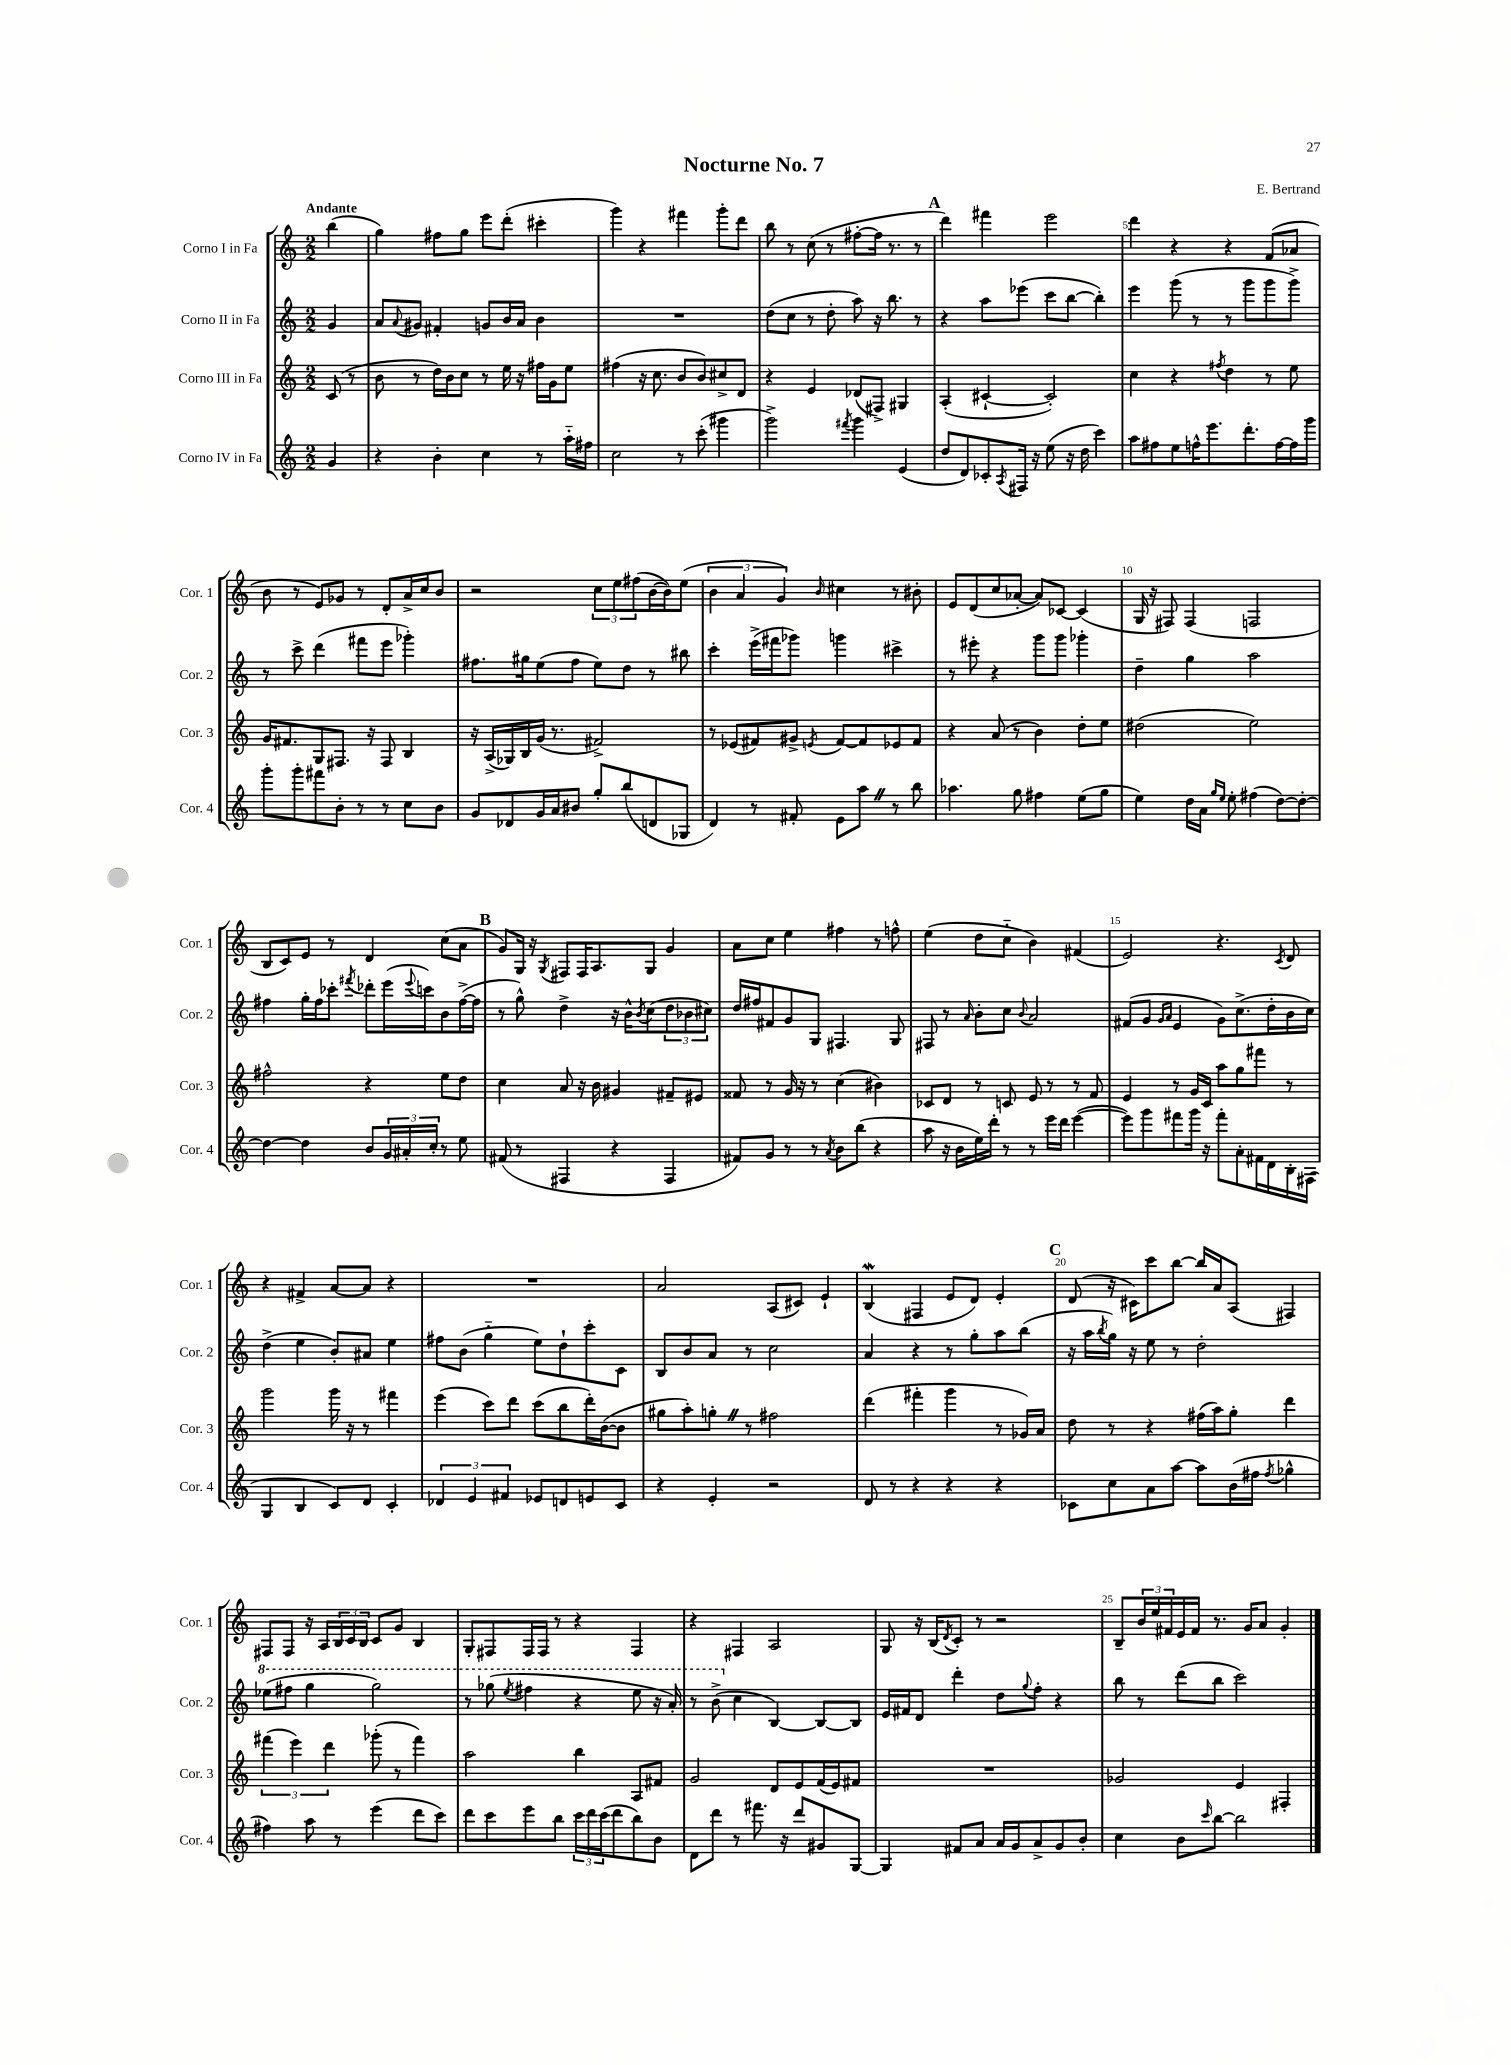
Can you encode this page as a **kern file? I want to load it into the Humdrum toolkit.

**kern	**kern	**kern	**kern
*staff4	*staff3	*staff2	*staff1
*clefG2	*clefG2	*clefG2	*clefG2
*k[]	*k[]	*k[]	*k[]
*M2/2	*M2/2	*M2/2	*M2/2
4g	(8c	4g	(4bb
.	8r	.	.
=	=	=	=
4r	8b	8a	4gg)
.	.	8qqa	.
.	8r	8g#	.
4b'	16dd)	4f#'	8ff#
.	16b	.	.
.	8cc	.	8gg
4cc	8r	8g	8eee
.	16ee	16b	(8ddd'
.	16r	16a	.
8r	16ff#	4b	4ccc#'
.	16g	.	.
16aa'~	8ee	.	.
16ff#	.	.	.
=	=	=	=
2cc	(4ff#	1r	4ggg)
.	16r	.	4r
.	8.cc	.	.
8r	8b	.	4fff#
(8ccc'	8b)	.	.
4ggg#	8cc#^	.	8ggg'
.	8d	.	8ddd
=	=	=	=
2ggg^)	4r	(8dd	8bb
.	.	8cc	8r
.	4e	8r	(8cc
.	.	8dd'	8r
8qfff#	.	.	.
4ggg	(8d-	8aa)	[8ff#'
.	8F#^)	16r	16ff#]
.	.	8.bb	8.r
(4e	4G#	.	.
.	.	8r	8r
=	=	=	=
8dd	(4A'	4r	4ddd)
8d)	.	.	.
8c-'	[4c#`	8aa	4fff#
8qA	.	.	.
16F#	.	(8eee-	.
16r	.	.	.
(8ee	2c#'])	8ccc	2eee
16r	.	[8bb	.
16dd	.	.	.
4ccc)	.	4bb'])	.
=	=	=	=
8aa	4cc	4eee	4ddd
8ff#	.	.	.
8ee	4r	(8ggg	4r
16ff^^	.	8r	.
8.eee	.	.	.
.	8qff#	.	.
.	4dd	8r	4r
8.ddd'	.	8ggg	.
.	8r	8ggg	(8f
[16ff	.	.	.
16ff]	8ee	8ggg^)	8a-
16ggg	.	.	.
=	=	=	=
8ggg'	16g	8r	8b
.	8.f#	.	.
8ggg'	.	8ccc^	8r
8fff#	8G	(4ddd	8e)
8b'	8.F#	.	8g-
8r	.	8fff#	8r
.	16r	.	.
8r	8F#	8eee	8d'
8cc	4B	4ggg-')	16a^
.	.	.	16cc
8b	.	.	8b
=	=	=	=
8g	16r	8.ff#	2r
.	(16A^	.	.
8d-	16G-)	.	.
.	16B	16gg#	.
16g	(16g	(8ee	.
16a	8.r	.	.
8b#	.	8ff#	.
8gg'	2f#^)	8ee)	12cc
.	.	.	12ee
(8bb	.	8dd	.
.	.	.	(12ff#
8d	.	8r	[16b
.	.	.	16b])
8G-	.	8bb#	(8ee
=	=	=	=
4d)	8r	4ccc'	6b
.	(8e-	.	.
.	.	.	6a
8r	8f#)	(16eee^	.
.	.	16fff#	.
.	.	.	6g)
8f#'	8g#^	8ggg-)	.
.	8qe	.	16qqb
8e	[8f#	4ggg	4cc#
8aa	8f#]	.	.
8r	8e-	4ccc#^	8r
8bb	8f#	.	8b#'
=	=	=	=
4.aa-	4r	8r	8e
.	.	8eee#'	(8d
.	(8a	4r	8cc
8gg	8r	.	[8a-'
4ff#	4b)	8ggg	8a-])
.	.	8ggg	[8c-
(8ee	8dd'	4ggg-'	(4c-]
8gg	8ee	.	.
=	=	=	=
4ee)	(2dd#	4dd~	16G
.	.	.	16r
.	.	.	8F#)
16dd	.	4gg	(4F#
16a	.	.	.
16qqgg	.	.	.
16qqee	.	.	.
8ee'	.	.	.
(4ff#	2ee)	2aa	2F
[8dd)	.	.	.
8dd'_	.	.	.
=	=	=	=
4dd_	2ff#^^	4ff#	8B
.	.	.	8c)
4dd]	.	16gg'	8e
.	.	16ff#	.
.	.	8ccc-'	8r
.	.	8qfff#	.
8b	4r	8ddd-'	4d
24g	.	(16eee	.
24a#'	.	.	.
.	.	8qqeee	.
.	.	16ccc)	.
24cc'	.	.	.
8r	8ee	8b	(8cc
8ee	8dd	([16ff#^	8a
.	.	16ff#]	.
=	=	=	=
(8f#	4cc	8r	8g)
8r	.	8gg^^)	16G
.	.	.	16r
.	.	.	8qG
4F#	8a	4dd^	8F#
.	16r	.	16F#
.	16b	.	8.A
4r	4g#	16r	.
.	.	16b^^	.
.	.	8qb	.
.	.	(8cc	8G
4F#	8f#~	12dd	4g
.	.	12b-	.
.	8e#	.	.
.	.	12cc#)	.
=	=	=	=
8f#)	8f##	16dd	8a
.	.	16ff#	.
8g	8r	8f#	8cc
8r	16g	8g	4ee
.	16r	.	.
8r	8r	8G	.
8qa	.	.	.
8b	(4cc	4.F#	4ff#
(8bb	.	.	.
4r	4b#)	.	8r
.	.	8G	8ff^^
=	=	=	=
8aa	8c-	8F#	(4ee
16r	8d	8r	.
16b	.	.	.
.	.	16qqa	.
16ee)	8r	8b'	8dd
16ddd'	.	.	.
8r	8c	8cc	8cc'~
.	.	8qqb	.
8r	8e	2a	4b)
16eee	8r	.	.
16ddd	.	.	.
([4eee	8r	.	(4f#
.	8f	.	.
=	=	=	=
8eee])	4e	(8f#	2e)
8ggg	.	8g	.
.	.	16qqg	.
.	.	16qqa	.
8fff#	8r	4e	.
16ggg	16g	.	.
16r	16c	.	.
8fff#'	8aa	8g)	4.r
8a'	8gg	(8.cc^	.
16f#	8fff#	.	.
16d	.	16dd'	.
.	.	.	8qc
16B'	8r	16b	8d
(16F#	.	16cc)	.
=	=	=	=
4G	2ggg	(4dd^	4r
4B	.	4ee	4f#^
8c)	16ggg	8b')	[8a
.	16r	.	.
8d	8r	8a#	8a]
4c'	4fff#	4ee	4r
=	=	=	=
6d-	(4eee	8ff#	1r
.	.	(8b	.
6e	.	.	.
.	8ccc)	4gg'~	.
6f#	.	.	.
.	8ddd	.	.
8e-	(8ccc	8ee)	.
8d	8bb	8dd`	.
8e	16ddd')	8ccc'	.
.	([16b	.	.
8c	8b]	8c	.
=	=	=	=
4r	8gg#	8B	2a
.	8aa')	8b	.
4e'	8gg'	8a	.
.	8r	8r	.
2r	2ff#	2cc	(8A
.	.	.	8c#)
.	.	.	4e`
=	=	=	=
8d	(4ddd	4a	(4B
8r	.	.	.
4r	4fff#'	4r	4F#
4r	4ggg	8r	8e
.	.	8gg'	8d)
4r	8r	8aa	4e'
.	16g-)	(8bb	.
.	16a	.	.
=	=	=	=
8c-	8dd	16r	(8d
.	.	16aa	.
.	.	8qbb	.
8cc	8r	16gg)	16r
.	.	16r	16c#)
8a	4r	8ee	8ccc
[8aa	.	8r	[8bb
8aa]	(16ff#	2dd'	16bb]
.	16aa)	.	16a
(16b	8gg'	.	(8A
16ff#	.	.	.
8qff#	.	.	.
4gg-^^	4ddd	.	4F#)
=	=	=	=
4ff#)	(6fff#	(8eee-	8F#
.	.	8fff#	8F#
.	6eee)	.	.
8aa	.	4ggg	16r
.	.	.	16A
.	6ddd	.	.
8r	.	.	24B
.	.	.	24c
.	.	.	24B
(4eee	(8ggg-'	2ggg)	8c
.	8r	.	8g
8ddd	4fff#)	.	4B
8ccc)	.	.	.
=	=	=	=
8ddd	2aa	8r	8G'
8ccc	.	(8ggg-	8F#
.	.	8qeee	.
8eee	.	4fff#	16F#
.	.	.	16F#
8bb	.	.	8r
24ccc	4bb	4r	4r
24ddd	.	.	.
(24ccc	.	.	.
8ddd	.	.	.
8bb)	8A	8eee	4F#
8b	8f#	16r	.
.	.	16aa')	.
=	=	=	=
8d	2g	8r	4r
8ddd	.	(8bb^	.
8r	.	4cc	4F#
8.fff#	.	.	.
.	8d	[4B)	2A
16r	.	.	.
8ddd	8e	.	.
8g#	(16f	8B_	.
.	16e)	.	.
[8G	8f#	8B]	.
=	=	=	=
4G]	1r	16e	8G
.	.	16f#	.
.	.	8d	16r
.	.	.	(16B
.	.	.	8qd
8f#	.	4ddd'	8c')
8a	.	.	8r
16a	.	8dd	2r
16g	.	.	.
.	.	8qqgg	.
8a^	.	8ff'	.
8g	.	4r	.
8b'	.	.	.
=	=	=	=
4cc	2g-	8bb	8B~
.	.	8r	24b
.	.	.	24ee
.	.	.	24f#
8b	.	(8ddd	16e
.	.	.	16f#
16qqccc	.	.	.
[8bb	.	8bb	8.r
2bb]	4e	2ccc)	.
.	.	.	16g
.	.	.	8a
.	4F#'	.	4g'
==	==	==	==
*-	*-	*-	*-
